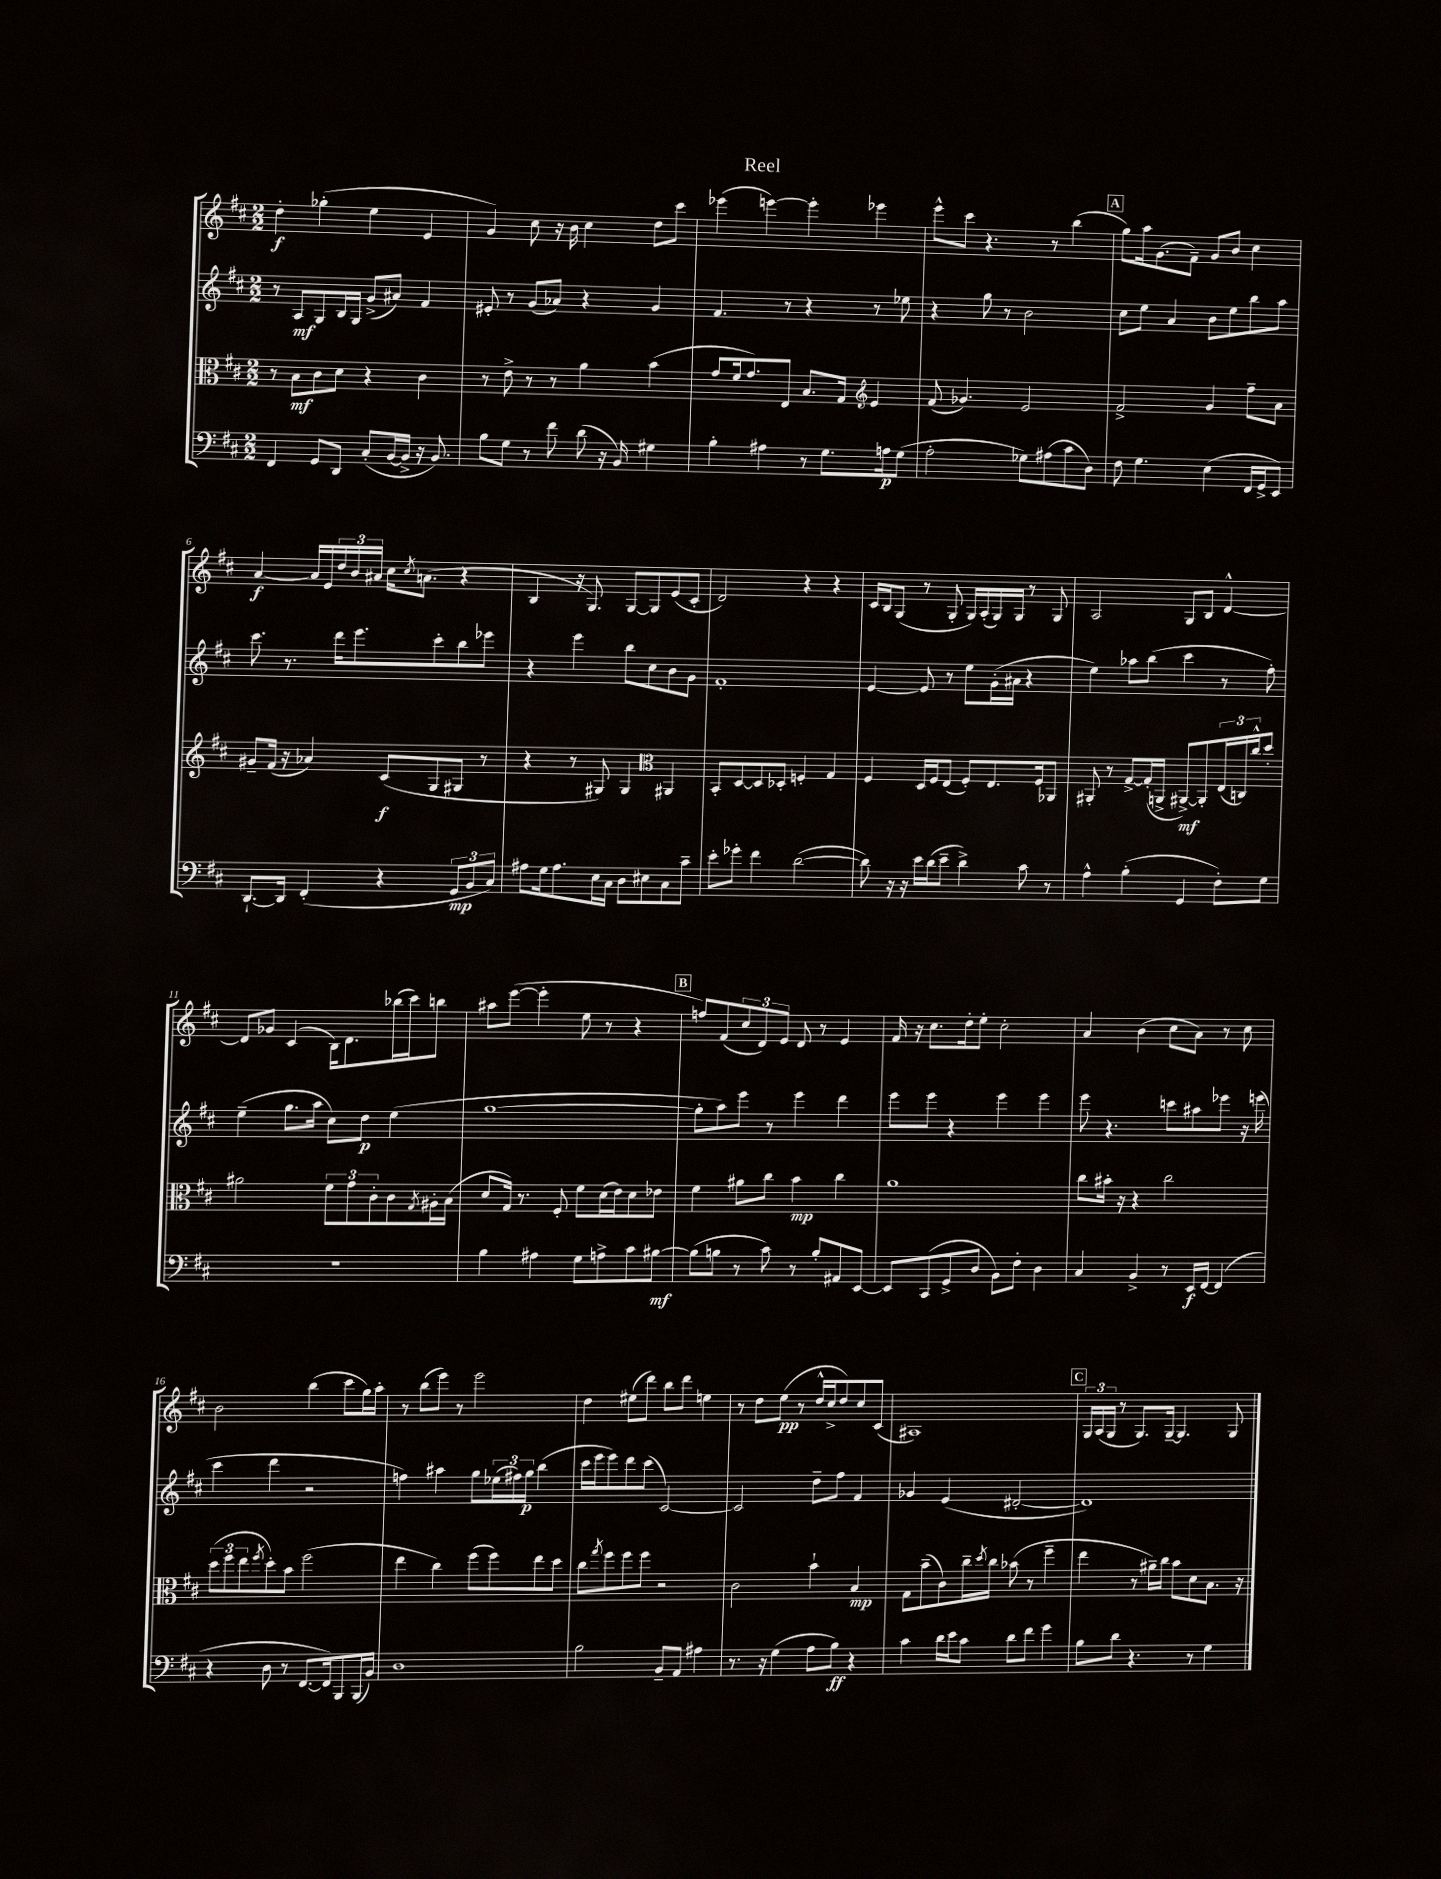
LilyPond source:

\header { title = "Reel" }
<<
\new StaffGroup <<
\new Staff = "s0" {
    \clef treble \key d \major \numericTimeSignature \time 2/2
    d''4-.\f ges''4-.( e''4 e'4 |
    g'4) cis''8 r16 b'16 cis''4 d''8 cis'''8 |
    ees'''4( e'''4~) e'''4-. ees'''4 |
    e'''8-^ cis'''8 r4. r8 b''4( |
    \mark \markup { \box "A" } g''8) a''16 g'8.( fis'8--) g'8 b'8 cis''4 |
    a'4~\f a'16 e'16 \tuplet 3/2 { d''16 b'16 ais'16 } cis''16 \acciaccatura { cis''8 } a'8.( r4 |
    b4 r16 g8.) g8~ g8 e'8( cis'8-. |
    d'2) r4 r4 |
    cis'16 b16 g8( r8 g8-. g16) a16-.( g16) g16 r8 g8 |
    a2 g8 b8 d'4~-^ |
    d'8 ges'8 cis'4( b16) d'8. bes''16( cis'''16) b''8 |
    ais''8 e'''8~( e'''4-. e''8 r8 r4 |
    \mark \markup { \box "B" } f''8) fis'8( \tuplet 3/2 { cis''8 d'8) e'8 } d'8 r8 e'4 |
    fis'16 r16 cis''8. d''16-. e''8-. cis''2-. |
    a'4 b'4( cis''8 a'8) r8 cis''8 |
    b'2 b''4( cis'''8 g''16) a''16-. |
    r8 b''8( e'''8) r8 e'''2 |
    d''4 eis''8( d'''8) b''8 d'''8 e''4 |
    r8 d''8 e''8\pp( r8 d''16-^ cis''16-> d''8) cis''8 cis'8( |
    ais1) |
    \mark \markup { \box "C" } \tuplet 3/2 { g16 a16( g16 } r8 g8.) g16~-- g4. g8 \bar "|." |
}
\new Staff = "s1" {
    \clef treble \key d \major \numericTimeSignature \time 2/2
    r8 a8\mf g8 b16 g16 g'8->( ais'8) fis'4 |
    eis'8-. r8 g'8( aes'8) r4 g'4 |
    fis'4. r8 r4 r8 ees''8 |
    r4 g''8 r8 b'2 |
    \mark \markup { \box "A" } cis''8 e''8 a'4 b'8 e''8 b''8 a''8 |
    cis'''8. r8. d'''16 e'''8. cis'''8-. b''8 ees'''8 |
    r4 e'''4 b''8 cis''8 b'8 g'8 |
    fis'1-. |
    e'4~ e'8 r8 e''8 g'16-.( ais'16 r4 |
    e''4) aes''8 b''8( cis'''4 r8 fis''8-.) |
    e''4--( g''8. a''16 cis''8) d''8\p e''4( |
    g''1~ |
    \mark \markup { \box "B" } g''8-. a''8) e'''8 r8 e'''4 d'''4 |
    e'''8 e'''8 r4 e'''4 e'''4 |
    e'''8 r4. c'''8 ais''8 ees'''8 r16 e'''16( |
    cis'''4 d'''4 r2 |
    f''4) ais''4 g''8 \tuplet 3/2 { ees''16( fis''16) g''16\p } b''4( |
    cis'''16 e'''16 e'''8) d'''8 cis'''8( cis'2~) |
    cis'2 d''8-- fis''8 fis'4 |
    ges'4 e'4( dis'2~-. |
    \mark \markup { \box "C" } dis'1) \bar "|." |
}
\new Staff = "s2" {
    \clef alto \key d \major \numericTimeSignature \time 2/2
    r8 b8\mf cis'8 d'8 r4 cis'4 |
    r8 e'8-> r8 r8 a'4 b'4( |
    g'8 fis'16 g'8.) e8 b8. g16 \clef treble e'4 |
    fis'8( ges'4.) e'2 |
    \mark \markup { \box "A" } fis'2-> g'4 fis''8-- a'8 |
    gis'8-- fis'16( r16 aes'4) cis'8\f( g8 gis8 r8 |
    r4 r8 gis8) gis4 \clef alto ais,4 |
    b,8-. d8~ d8 des8-. f4-. g4 |
    fis4 d16 fis16 e8( fis8-.) e8. fis16 aes,8 |
    ais,8-. r8 g8~-> g16-.( a,16-> ais,8~->\mf) ais,8-. \tuplet 3/2 { e16( c16) cis''16-^ } d''8-. |
    ais'2 \tuplet 3/2 { fis'8 g'8 cis'8-. } cis'8 \acciaccatura { g8 } ais16-. b16( |
    d'8 g16) r8. fis8-. fis'8 d'16( e'16) d'8 ees'8 |
    \mark \markup { \box "B" } fis'4 ais'8 cis''8 b'4\mp cis''4 |
    a'1 |
    cis''8 bis'16-. r16 r4 cis''2 |
    \tuplet 3/2 { d''8( fis''8 e''8 } \acciaccatura { fis''8 } d''8-.) b'8 fis''2( |
    e''4 cis''4) fis''8( fis''8) e''8 d''8 |
    cis''8 \acciaccatura { g''8 } fis''8 fis''8 fis''8 r2 |
    cis'2 b'4-! b4\mp |
    g8 b'8--( cis'8) cis''16-- \acciaccatura { d''8 } cis''16 bes'8( r8 fis''4-- |
    \mark \markup { \box "C" } e''4 r8 ais'16--) cis''16 b'8 d'8 b8. r16 \bar "|." |
}
\new Staff = "s3" {
    \clef bass \key d \major \numericTimeSignature \time 2/2
    fis,4 g,8 d,8 cis8-.( b,16~ b,16-> r16 b,8.) |
    b8 g8 r8 fis'8 d'8( r16 b,16) gis4 |
    b4-. ais4 r8 g8. a16\p g8( |
    a2-. ges8) ais8( cis'8 d8) |
    \mark \markup { \box "A" } fis8 g4. e4( fis,16 g,16-> e,8) |
    d,8.~-! d,16 fis,4-.( r4 \tuplet 3/2 { g,8\mp b,8 cis8) } |
    ais8 g16 ais8. e16 cis16 d8 eis8 cis8 cis'8-- |
    e'8-. ges'8-. fis'4 d'2~( |
    d'8) r16 r16 e'16 d'16( e'8-- d'4->) cis'8 r8 |
    a4-^ b4-.( g,4 fis8-.) g8 |
    R1 |
    b4 ais4 g8 a8-> cis'8 bis8~\mf |
    \mark \markup { \box "B" } bis8( b8 r8 cis'8) r8 b8-. ais,8 e,8~ |
    e,8 cis,8( g,8-> d8 b,8) fis8-. d4 |
    cis4 b,4-> r8 e,16\f fis,16~ fis,4( |
    r4 d8 r8 fis,8.~ fis,16) b,,8 b,,16( b,16) |
    d1 |
    b2 b,8-- a,8 ais4 |
    r8. r16 g4( a8 b8\ff) r4 |
    cis'4 d'16 e'16 cis'8 d'8 fis'8 g'4 |
    \mark \markup { \box "C" } b8 d'8 r4. r8 g4 \bar "|." |
}
>>
>>
